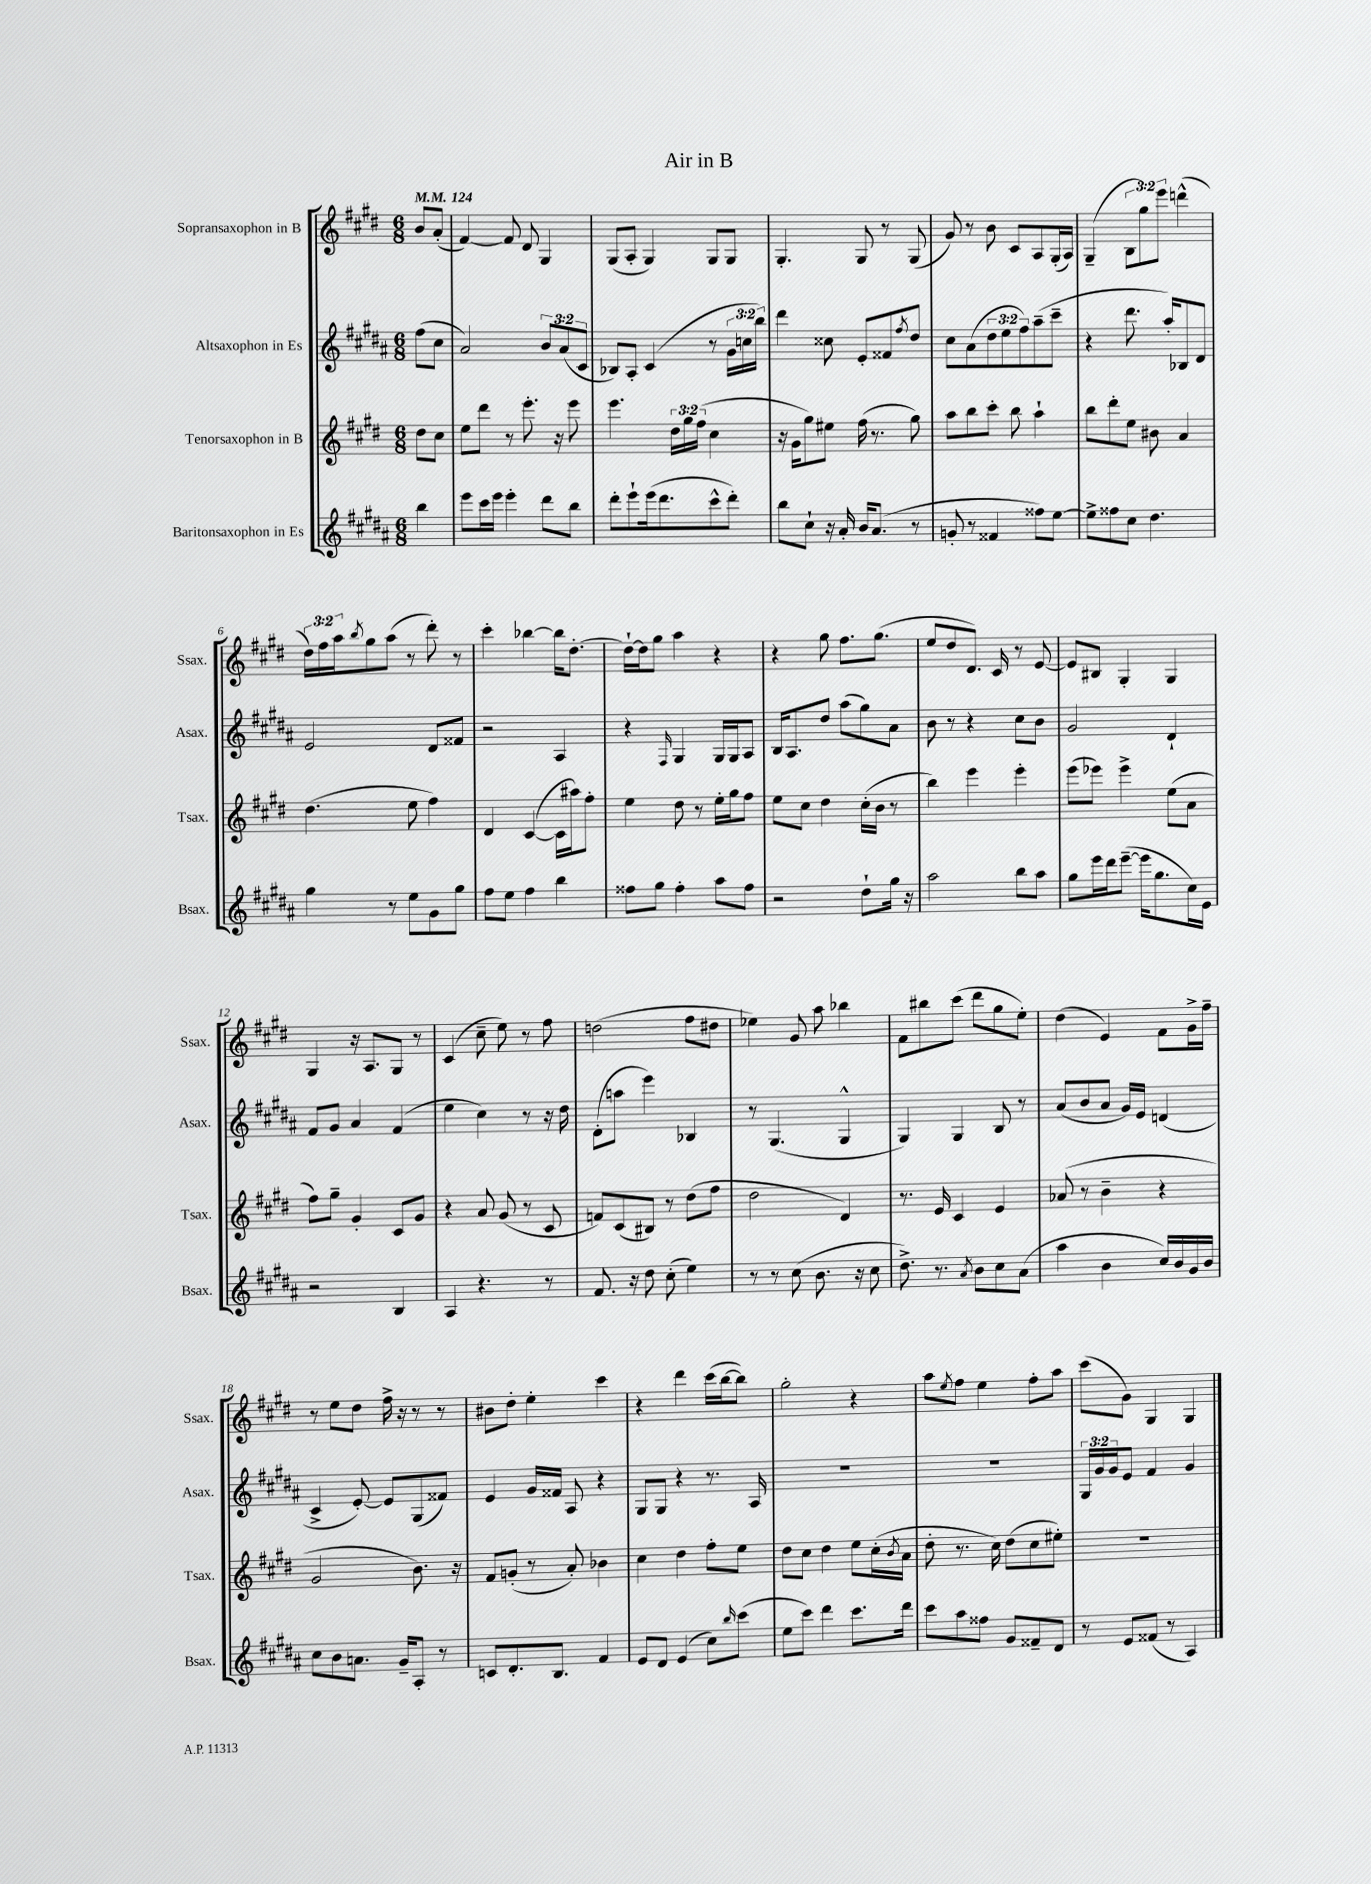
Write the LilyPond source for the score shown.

\header { title = "Air in B" }
<<
\new StaffGroup <<
\new Staff = "s0" \with { instrumentName = "Sopransaxophon in B" shortInstrumentName = "Ssax." } {
    \clef treble \key e \major \numericTimeSignature \time 6/8 \override Staff.TupletNumber.text = #tuplet-number::calc-fraction-text \partial 4 \tempo 4 = 124
    b'8 a'8-.( |
    fis'4~) fis'8 dis'8 gis4 |
    gis8( a8-. gis4) gis8 gis8 |
    gis4.-. gis8 r8 gis8( |
    gis'8) r8 b'8 cis'8 a8 gis16-.( a16) |
    gis4--( \tuplet 3/2 { b8 gis''8) e'''8 } d'''4-^( |
    \tuplet 3/2 { dis''16) fis''16 a''16 } \acciaccatura { b''8 } gis''8 a''8( r8 dis'''8-.) r8 |
    cis'''4-. bes''4~ bes''16 dis''8.~-. |
    dis''16~-! dis''16 gis''8 a''4 r4 |
    r4 gis''8 fis''8. gis''8.( |
    e''8 dis''8 dis'8.) cis'16 r8 e'8~ |
    e'8 bis8 gis4-. gis4 |
    gis4 r16 a8. gis8 r8 |
    cis'4( cis''8-- e''8) r8 fis''8 |
    d''2( fis''8 dis''8 |
    ees''4) gis'8 a''8 bes''4 |
    fis'8 bis''8 cis'''8( dis'''8 gis''8 e''8-.) |
    dis''4( e'4) fis'8 gis'16-> fis''16-- |
    r8 e''8 dis''8 fis''16-> r16 r8 r8 |
    bis'8 dis''8-. e''4-. cis'''4 |
    r4 dis'''4 cis'''16( b''16~ b''8) |
    gis''2-. r4 |
    a''8 \acciaccatura { e''8 } fis''8 e''4 fis''8-. a''8 |
    cis'''8( gis'8) gis4 gis4 \bar "|." |
}
\new Staff = "s1" \with { instrumentName = "Altsaxophon in Es" shortInstrumentName = "Asax." } {
    \clef treble \key b \major \numericTimeSignature \time 6/8 \override Staff.TupletNumber.text = #tuplet-number::calc-fraction-text \partial 4
    fis''8( cis''8 |
    ais'2) \tuplet 3/2 { b'8 ais'8( cis'8 } |
    bes8) ais8-. cis'4( r8 \tuplet 3/2 { gis'16 c''16 b''16) } |
    dis'''4 cisis''8 e'8-. fisis'8 \acciaccatura { fis''8 } dis''8 |
    cis''8 ais'8( \tuplet 3/2 { dis''8 e''8 fis''8) } ais''8--( cis'''8-- |
    r4 dis'''8. ais''16-.) bes8 dis'8 |
    e'2 dis'8 fisis'8 |
    r2 ais4 |
    r4 \grace { fis16 } gis4 gis16 gis16 ais8 |
    b16 ais8. dis''8 ais''8( gis''8) ais'8 |
    b'8 r8 r4 cis''8 b'8 |
    gis'2 dis'4-! |
    fis'8 gis'8 ais'4 fis'4( |
    e''4 cis''4) r8 r16 dis''16 |
    dis'8-.( a''8 e'''4) bes4 |
    r8 gis4.( gis4-^ |
    gis4) gis4 b8 r8 |
    ais'8( b'8 ais'8 gis'16) e'16 d'4( |
    cis'4-> e'8~-.) e'8 gis8( fisis'8) |
    e'4 gis'16 fisis'16 ais8 r4 |
    gis8 gis8 r4 r8. ais16 |
    R2. |
    R2. |
    \tuplet 3/2 { gis16 gis'16 gis'16 } e'8 fis'4 gis'4 \bar "|." |
}
\new Staff = "s2" \with { instrumentName = "Tenorsaxophon in B" shortInstrumentName = "Tsax." } {
    \clef treble \key e \major \numericTimeSignature \time 6/8 \override Staff.TupletNumber.text = #tuplet-number::calc-fraction-text \partial 4
    dis''8 cis''8 |
    e''8 dis'''8 r8 e'''8.-. r16 e'''8 |
    e'''4. \tuplet 3/2 { dis''16 gis''16 fis''16( } cis''4 |
    r16 gis'16 gis''8) eis''8 fis''16( r8. gis''8) |
    a''8 b''8 cis'''8-. b''8 a''4-! |
    b''8 dis'''8-. e''8 bis'8 a'4 |
    dis''4.( e''8 fis''4) |
    dis'4 cis'4~( cis'16 ais''16) fis''8-. |
    e''4 dis''8 r8 e''16-. gis''16 fis''8 |
    e''8 cis''8 dis''4 cis''16-.( b'16 r8 |
    b''4) e'''4 e'''4-. |
    e'''8( ees'''8) ees'''4-> e''8( a'8 |
    fis''8) gis''8-- gis'4-. cis'8 gis'8 |
    r4 a'8 gis'8( r8 cis'8 |
    f'8) cis'8( bis8) r8 dis''8( fis''8 |
    dis''2 dis'4) |
    r8. e'16 cis'4 e'4 |
    aes'8( r8 b'4-- r4 |
    gis'2 b'8.) r16 |
    fis'8 g'8-.( r8 a'8-.) bes'4 |
    cis''4 dis''4 fis''8-. e''8 |
    dis''8 cis''8 dis''4 e''8 cis''16-.( \acciaccatura { b'8 } a'16 |
    dis''8-. r8. cis''16) dis''8( cis''8 eis''8-.) |
    R2. \bar "|." |
}
\new Staff = "s3" \with { instrumentName = "Baritonsaxophon in Es" shortInstrumentName = "Bsax." } {
    \clef treble \key b \major \numericTimeSignature \time 6/8 \partial 4
    b''4 |
    e'''8 cis'''16 e'''16 e'''4-. dis'''8 b''8 |
    dis'''8-. e'''8-! e'''16( dis'''8. cis'''8-^ dis'''8-.) |
    b''8 cis''8-! r16 ais'16-. b'16 ais'8.( r8 |
    g'8-. r8 fisis'4 fisis''8) e''8~ |
    e''8-> fisis''8 cis''8 dis''4. |
    gis''4 r8 e''8 gis'8 gis''8 |
    fis''8 e''8 fis''4 b''4 |
    fisis''8 gis''8 fisis''4-. ais''8 fisis''8 |
    r2 dis''8-! gis''16 r16 |
    ais''2 b''8 ais''8 |
    gis''8 e'''16 dis'''16 e'''8~--( e'''16 gis''8. cis''16) e'16 |
    r2 b4 |
    ais4 r4. r8 |
    fis'8. r16 dis''8 cis''8-.( e''4) |
    r8 r8 cis''8( b'8. r16 cis''8 |
    dis''8.->) r8. \acciaccatura { ais'8 } b'8 cis''8 ais'8( |
    ais''4 b'4 cis''16) b'16 gis'16 b'16 |
    cis''8 b'8 a'8. gis'16-- ais8-. r8 |
    c'8 dis'8.-. b8. fis'4 |
    e'8 dis'8 e'4( cis''8) \grace { b''16 } cis'''8( |
    e''8 cis'''8) dis'''4 cis'''8. dis'''16 |
    cis'''8 ais''8 fisis''8 gis'8 fisis'8-- dis'8 |
    r8 e'8 fisis'8( r8 ais4) \bar "|." |
}
>>
>>
